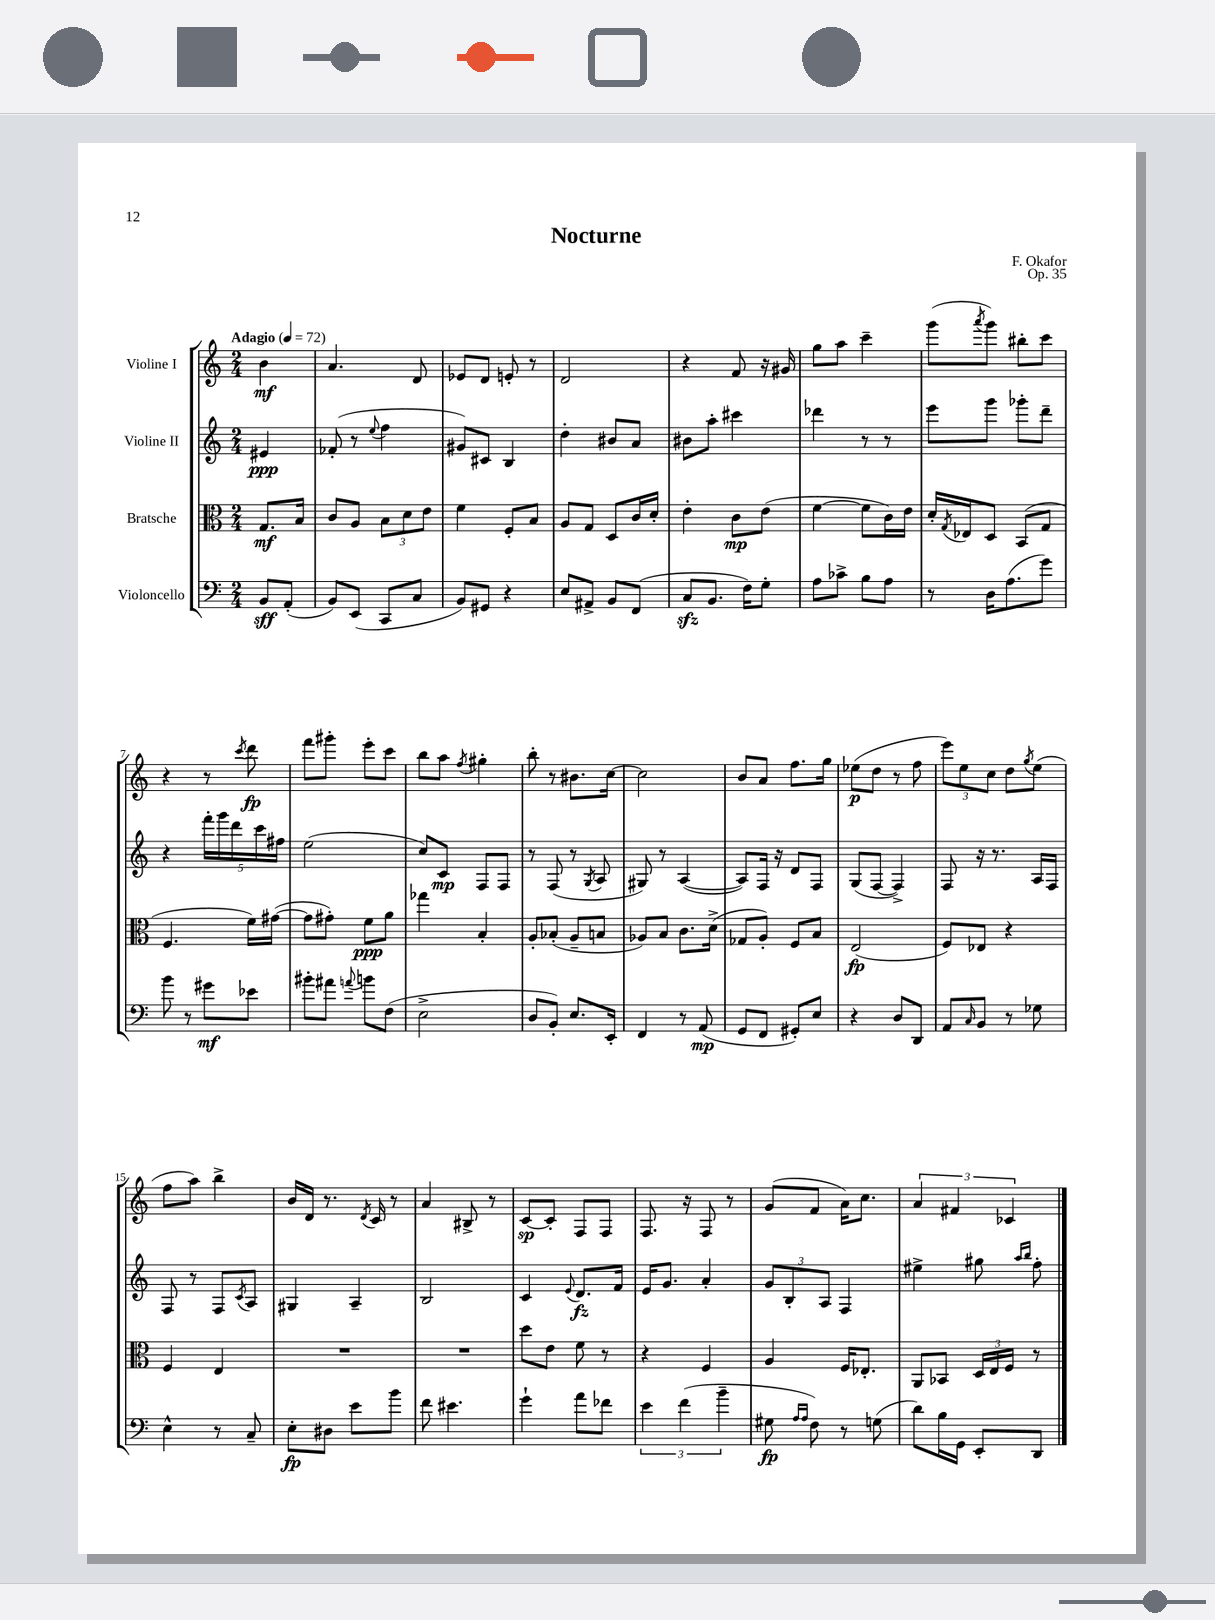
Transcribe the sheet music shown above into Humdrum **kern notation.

**kern	**kern	**kern	**kern
*staff4	*staff3	*staff2	*staff1
*clefF4	*clefC3	*clefG2	*clefG2
*k[]	*k[]	*k[]	*k[]
*M2/4	*M2/4	*M2/4	*M2/4
*MM72	*MM72	*MM72	*MM72
8BB	8.G	4e#	4b
(8AA'	.	.	.
.	16B	.	.
=	=	=	=
8BB)	8c	(8f-'	4.a
(8EE	8A	8r	.
.	.	8qqee	.
8CC	12B	4ff	.
.	12d	.	.
8C	.	.	8d
.	12e	.	.
=	=	=	=
8BB)	4f	8g#)	8e-
8GG#	.	8c#	8d
4r	8F'	4B	8e'
.	8B	.	8r
=	=	=	=
8E	8A	4dd'	2d
8AA#^	8G	.	.
8BB	8D	8b#	.
(8FF	16c	8a	.
.	16d'	.	.
=	=	=	=
8C	4e'	8b#	4r
8.BB	.	8aa'	.
.	8c	4ccc#	8f
16F)	.	.	.
8G'	(8e	.	16r
.	.	.	16g#
=	=	=	=
8A	[4f	4ddd-	8gg
8c-^	.	.	8aa
8B	8f]	8r	4ccc~
8A	16c)	8r	.
.	16e	.	.
=	=	=	=
8r	16d'	8eee	(8ggg
.	8qG	.	.
.	16E-	.	.
.	.	.	8qaaa
16D	8D	8ggg	8ggg)
(8.A	.	.	.
.	(8BB	8ggg-'	8bb#'
8g)	8G	8ddd~	8ccc
=	=	=	=
8b	4.F	4r	4r
8r	.	.	.
8g#	.	20fff'	8r
.	.	20ggg	.
.	.	20ddd	.
.	.	.	8qccc
8e-	16f)	.	8ddd
.	.	20ccc	.
.	([16g#	.	.
.	.	20ff#	.
=	=	=	=
8b#'	8g#]	(2ee	8fff
8a#	8g#')	.	8ggg#'
8qqa	.	.	.
8b	8f	.	8eee'
(8F	8a	.	8ccc
=	=	=	=
2E^	4gg-	8cc)	8bb
.	.	8c	8aa
.	.	.	8qff
.	4B'	8F	4gg#'
.	.	8F	.
=	=	=	=
8D	8A'	8r	8bb'
8BB')	(8B-'	(8F	8r
8.E	8A~	8r	8.b#
.	.	8qG	.
.	8B	8A	.
16EE'	.	.	[16cc
=	=	=	=
4FF	8A-)	8G#)	2cc]
.	8B	8r	.
8r	8.c	([4A	.
(8AA	.	.	.
.	(16d^	.	.
=	=	=	=
8GG	8G-	8A])	8b
8FF	8A')	16F	8a
.	.	16r	.
8GG#')	8F	8d	8.ff
8E	8B	8F	.
.	.	.	16gg
=	=	=	=
4r	(2E	(8G	(8ee-
.	.	[8F	8dd
8D	.	4F^])	8r
8DD	.	.	8ff
=	=	=	=
8AA	8F)	8F	12eee)
.	.	.	12ee
16qqC	.	.	.
8BB	8E-	16r	.
.	.	.	12cc
.	.	8.r	.
8r	4r	.	8dd
.	.	.	8qgg
8G-	.	16A	(8ee
.	.	16F	.
=	=	=	=
4E^^	4F	8F	8ff
.	.	8r	8aa)
8r	4E	8F	4bb^
.	.	8qc	.
8C~	.	8A	.
=	=	=	=
8E'	2r	4G#	16b
.	.	.	16d
8D#	.	.	8.r
8e	.	4A~	.
.	.	.	8qd
.	.	.	16c
8b	.	.	8r
=	=	=	=
8f	2r	2B	4a
4.e#	.	.	.
.	.	.	8B#^
.	.	.	8r
=	=	=	=
4g`	8dd	4c	[8c
.	8e	.	8c']
.	.	8qqe	.
8a	8f	8.d	8F
8f-	8r	.	8F
.	.	16f	.
=	=	=	=
6e	4r	16e	8.F
.	.	8.g	.
(6f	.	.	.
.	.	.	16r
.	4F	4a'	8F
6b~	.	.	.
.	.	.	8r
=	=	=	=
8G#	4A	12g	(8g
.	.	12B'	.
16qqA	.	.	.
16qqA	.	.	.
8F)	.	.	8f
.	.	12A	.
8r	16F	4F	16a)
.	8.E-'	.	8.cc
(8G	.	.	.
=	=	=	=
8d)	8AA	4ee#^	6a
16B	8BB-	.	.
.	.	.	6f#
16GG	.	.	.
8EE'	24D	8gg#	.
.	24E	.	.
.	24F	.	6c-
.	.	16qqaa	.
.	.	16qqbb	.
8DD	8r	8ff'	.
==	==	==	==
*-	*-	*-	*-
